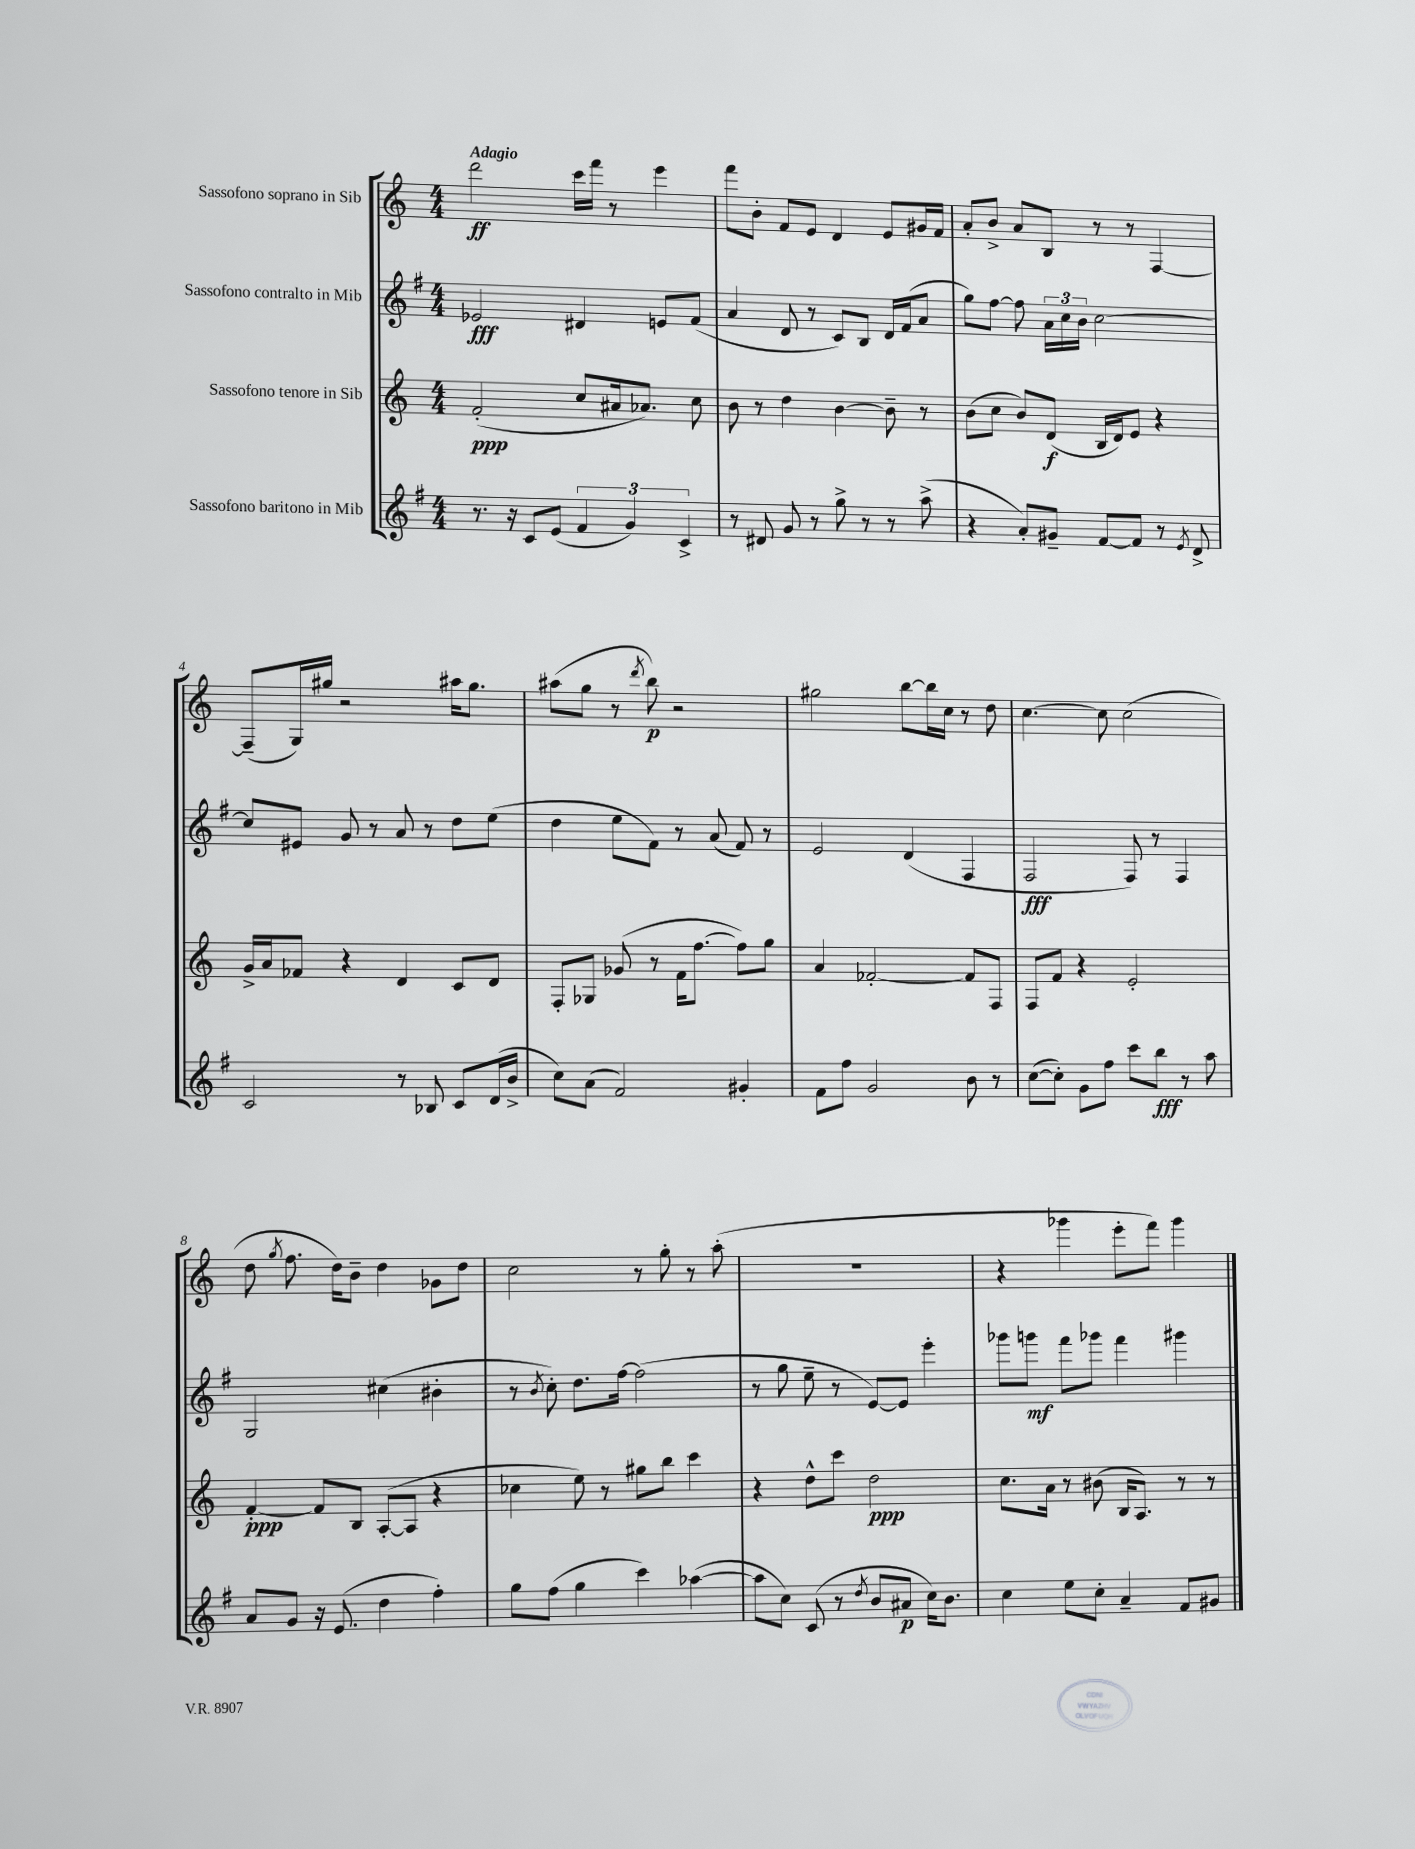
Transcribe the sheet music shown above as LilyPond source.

<<
\new StaffGroup <<
\new Staff = "s0" \with { instrumentName = "Sassofono soprano in Sib" } {
    \clef treble \key c \major \numericTimeSignature \time 4/4 \tempo "Adagio"
    \autoBeamOff d'''2\ff c'''16[ f'''16] r8 e'''4 |
    f'''8[ b'8]-. f'8[ e'8] d'4 e'8[ gis'16 f'16] |
    a'8[-. b'8]-> a'8[ b8] r8 r8 f4~ |
    f8[--( g16) gis''16] r2 ais''16[ gis''8.] |
    ais''8[( g''8] r8 \acciaccatura { d'''8 } b''8\p) r2 |
    gis''2 b''8[~ b''16 c''16] r8 d''8 |
    c''4.~ c''8 c''2( |
    d''8 \acciaccatura { g''8 } f''8. d''16[) b'8]-- d''4 ges'8[ d''8] |
    c''2 r8 g''8-. r8 a''8-.( |
    R1 |
    r4 ges'''4 e'''8[-. f'''8]) ges'''4 \bar "|." |
}
\new Staff = "s1" \with { instrumentName = "Sassofono contralto in Mib" } {
    \clef treble \key g \major \numericTimeSignature \time 4/4
    \autoBeamOff ees'2\fff dis'4 e'8[ fis'8]( |
    a'4 d'8 r8 c'8[) b8] d'16[ fis'16( a'8] |
    g''8[) fis''8]~ fis''8 \tuplet 3/2 { a'16[ c''16 b'16] } c''2~ |
    c''8[ eis'8] g'8 r8 a'8 r8 d''8[ e''8]( |
    d''4 e''8[ fis'8]) r8 a'8( fis'8) r8 |
    e'2 d'4( fis4 |
    fis2\fff fis8) r8 fis4 |
    g2 cis''4( bis'4-. |
    r8 \acciaccatura { b'8 } c''8-.) d''8.[ fis''16]~ fis''2( |
    r8 g''8 e''8-- r8 e'8[~) e'8] e'''4-. |
    ges'''8[ g'''8]\mf fis'''8[ ges'''8] fis'''4 gis'''4 \bar "|." |
}
\new Staff = "s2" \with { instrumentName = "Sassofono tenore in Sib" } {
    \clef treble \key c \major \numericTimeSignature \time 4/4
    \autoBeamOff f'2-.\ppp( c''8[ ais'16 aes'8.]) c''8 |
    b'8 r8 d''4 b'4~ b'8-- r8 |
    b'8[( c''8] b'8[) d'8]\f( b16[ d'16) e'8] r4 |
    g'16[-> a'16 fes'8] r4 d'4 c'8[ d'8] |
    f8[-. ges8] ges'8( r8 f'16[ f''8.]~ f''8[) g''8] |
    a'4 fes'2~-. fes'8[ f8] |
    f8[ f'8] r4 e'2-. |
    f'4~-.\ppp f'8[ b8] a8[~-.( a8] r4 |
    ces''4 e''8) r8 gis''8[ b''8] c'''4 |
    r4 d''8[-^ c'''8] d''2\ppp |
    c''8.[ a'16] r8 bis'8( b16[ a8.]) r8 r8 \bar "|." |
}
\new Staff = "s3" \with { instrumentName = "Sassofono baritono in Mib" } {
    \clef treble \key g \major \numericTimeSignature \time 4/4
    \autoBeamOff r8. r16 c'8[ e'8]( \tuplet 3/2 { fis'4 g'4) c'4-> } |
    r8 dis'8 g'8 r8 g''8-> r8 r8 a''8->( |
    r4 a'8[-.) gis'8]-- fis'8[~ fis'8] r8 \acciaccatura { e'8 } d'8-> |
    c'2 r8 bes8 c'8[ d'16( b'16]-> |
    c''8[) a'8]( fis'2) gis'4-. |
    fis'8[ fis''8] g'2 b'8 r8 |
    c''8[~( c''8]-.) g'8[ fis''8] c'''8[ b''8]\fff r8 a''8 |
    a'8[ g'8] r16 e'8.( d''4 fis''4-.) |
    g''8[ fis''8]( g''4 c'''4) aes''4~( |
    aes''8[ c''8]) c'8( r8 \acciaccatura { d''8 } b'8[ ais'8]\p c''16[) b'8.] |
    c''4 e''8[ c''8]-. a'4-- fis'8[ gis'8] \bar "|." |
}
>>
>>
